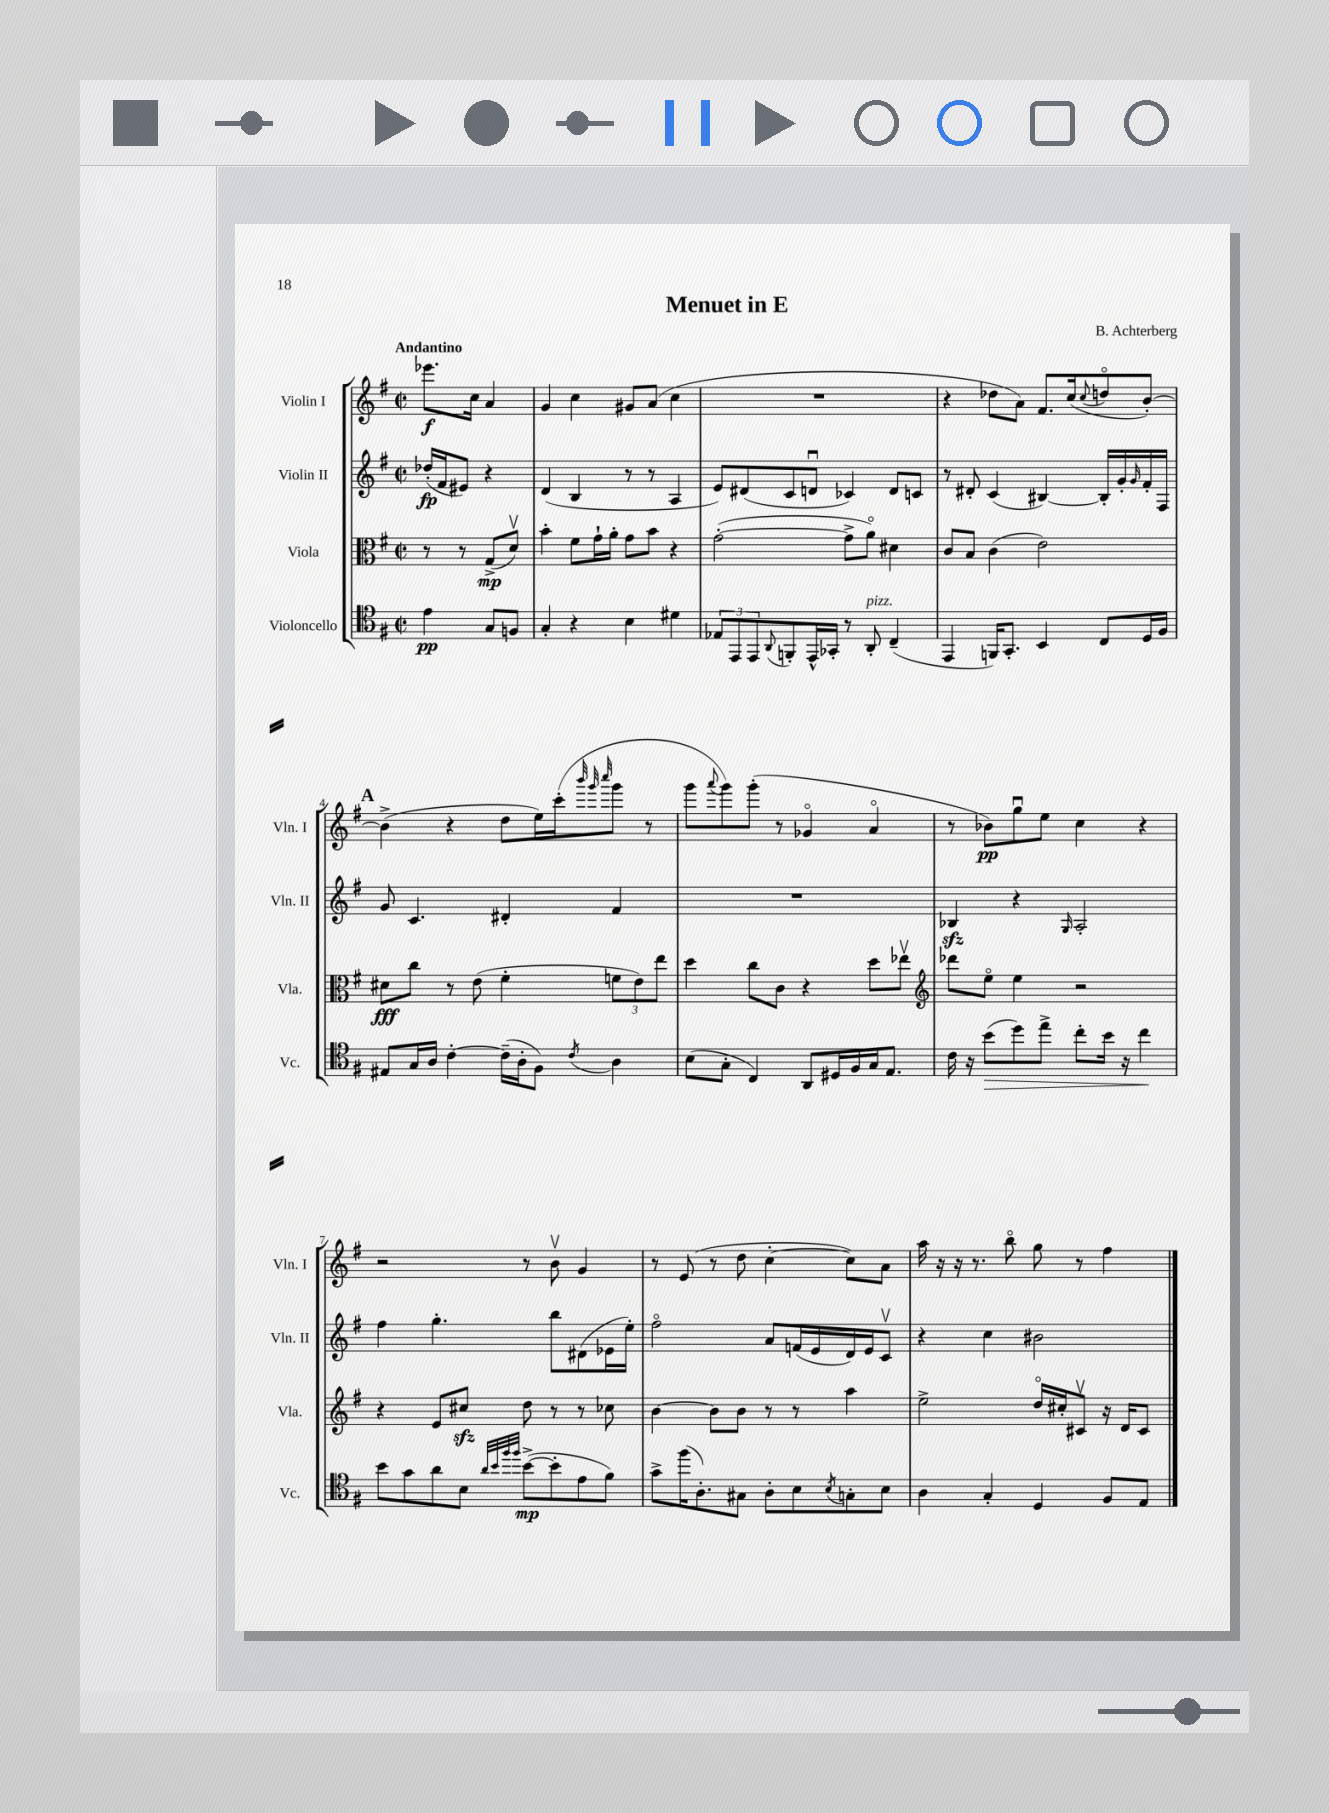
\header { title = "Menuet in E" composer = "B. Achterberg" }
<<
\new StaffGroup <<
\new Staff = "s0" \with { instrumentName = "Violin I" shortInstrumentName = "Vln. I" } {
    \clef treble \key g \major \defaultTimeSignature \time 2/2 \partial 2 \tempo "Andantino"
    ees'''8.\f c''16 a'4 |
    g'4 c''4 gis'8 a'8( c''4 |
    R1 |
    r4 des''8 a'8) fis'8. c''16( \appoggiatura { c''8 } d''8\flageolet b'8~-.) |
    \mark \markup { \bold "A" } b'4->( r4 d''8 e''16) c'''16-.( \grace { b'''32 g'''32 c''''32 } g'''8 r8 |
    g'''8 \appoggiatura { a'''8 } g'''8) g'''8-.( r8 ges'4\flageolet a'4\flageolet |
    r8 bes'8\pp) g''8\downbow e''8 c''4 r4 |
    r2 r8 b'8\upbow g'4 |
    r8 e'8( r8 d''8 c''4~-. c''8) a'8 |
    a''16 r16 r16 r8. b''8\flageolet g''8 r8 fis''4 \bar "|." |
}
\new Staff = "s1" \with { instrumentName = "Violin II" shortInstrumentName = "Vln. II" } {
    \clef treble \key g \major \defaultTimeSignature \time 2/2 \partial 2
    des''16-.\fp( fis'16 eis'8) r4 |
    d'4( b4 r8 r8 a4 |
    e'8) dis'8( c'8 d'8\downbow ces'4) d'8 c'8 |
    r8 dis'8-. c'4( bis4~) bis16-. g'16-. \grace { g'16 } fis'16-. fis16 |
    \mark \markup { \bold "A" } g'8 c'4. dis'4-. fis'4 |
    R1 |
    bes4\sfz r4 \grace { g16 } a2-. |
    fis''4 g''4.-. b''8 dis'8( ees'16 e''16-.) |
    fis''2\flageolet a'8 f'16( e'16 d'16) e'16 c'8\upbow |
    r4 c''4 bis'2 \bar "|." |
}
\new Staff = "s2" \with { instrumentName = "Viola" shortInstrumentName = "Vla." } {
    \clef alto \key g \major \defaultTimeSignature \time 2/2 \partial 2
    r8 r8 g8->\mp( d'8\upbow) |
    b'4-. fis'8 g'16-! a'16-. g'8 b'8 r4 |
    g'2~-.( g'8-> a'8\flageolet) dis'4 |
    c'8 b8 c'4( e'2) |
    \mark \markup { \bold "A" } dis'8\fff c''8 r8 e'8( fis'4-. \tuplet 3/2 { f'8 e'8) e''8 } |
    d''4 c''8 c'8 r4 d''8 ees''8\upbow |
    \clef treble des'''8 e''8\flageolet e''4 r2 |
    r4 e'8 cis''8\sfz d''8 r8 r8 ces''8 |
    b'4~ b'8 b'8 r8 r8 a''4 |
    e''2-> d''16\flageolet cis''16-. cis'8\upbow r16 d'16 cis'8 \bar "|." |
}
\new Staff = "s3" \with { instrumentName = "Violoncello" shortInstrumentName = "Vc." } {
    \clef tenor \key g \major \defaultTimeSignature \time 2/2 \partial 2
    e'4\pp g8 f8 |
    g4-. r4 b4 dis'4 |
    \tuplet 3/2 { ees8 e,8 e,8 } \appoggiatura { a,8 } f,8-. e,16-^ ges,16-. r8 a,8-.^\markup { \italic "pizz." } c4--( |
    e,4 f,16) g,8.-. b,4 c8 d16 fis16 |
    \mark \markup { \bold "A" } eis8 g16 a16 c'4~-. c'16--( a16-. fis8) \acciaccatura { c'8 } a4 |
    b8( g8-. c4) a,8 dis16 fis16 g16 e8. |
    c'16 r16 b'8\>( d''8) e''8-> c''8-. b'16 r16 c''4\! |
    b'8 g'8 a'8 b8 \grace { a'32 b'32 fis''32 fis''32 } b'8~->\mp( b'8-. e'8 fis'8) |
    g'8-> fis''16( a8.-.) gis8 a8-. b8 \acciaccatura { b8 } g8-. b8 |
    a4 g4-. d4 fis8 e8 \bar "|." |
}
>>
>>
